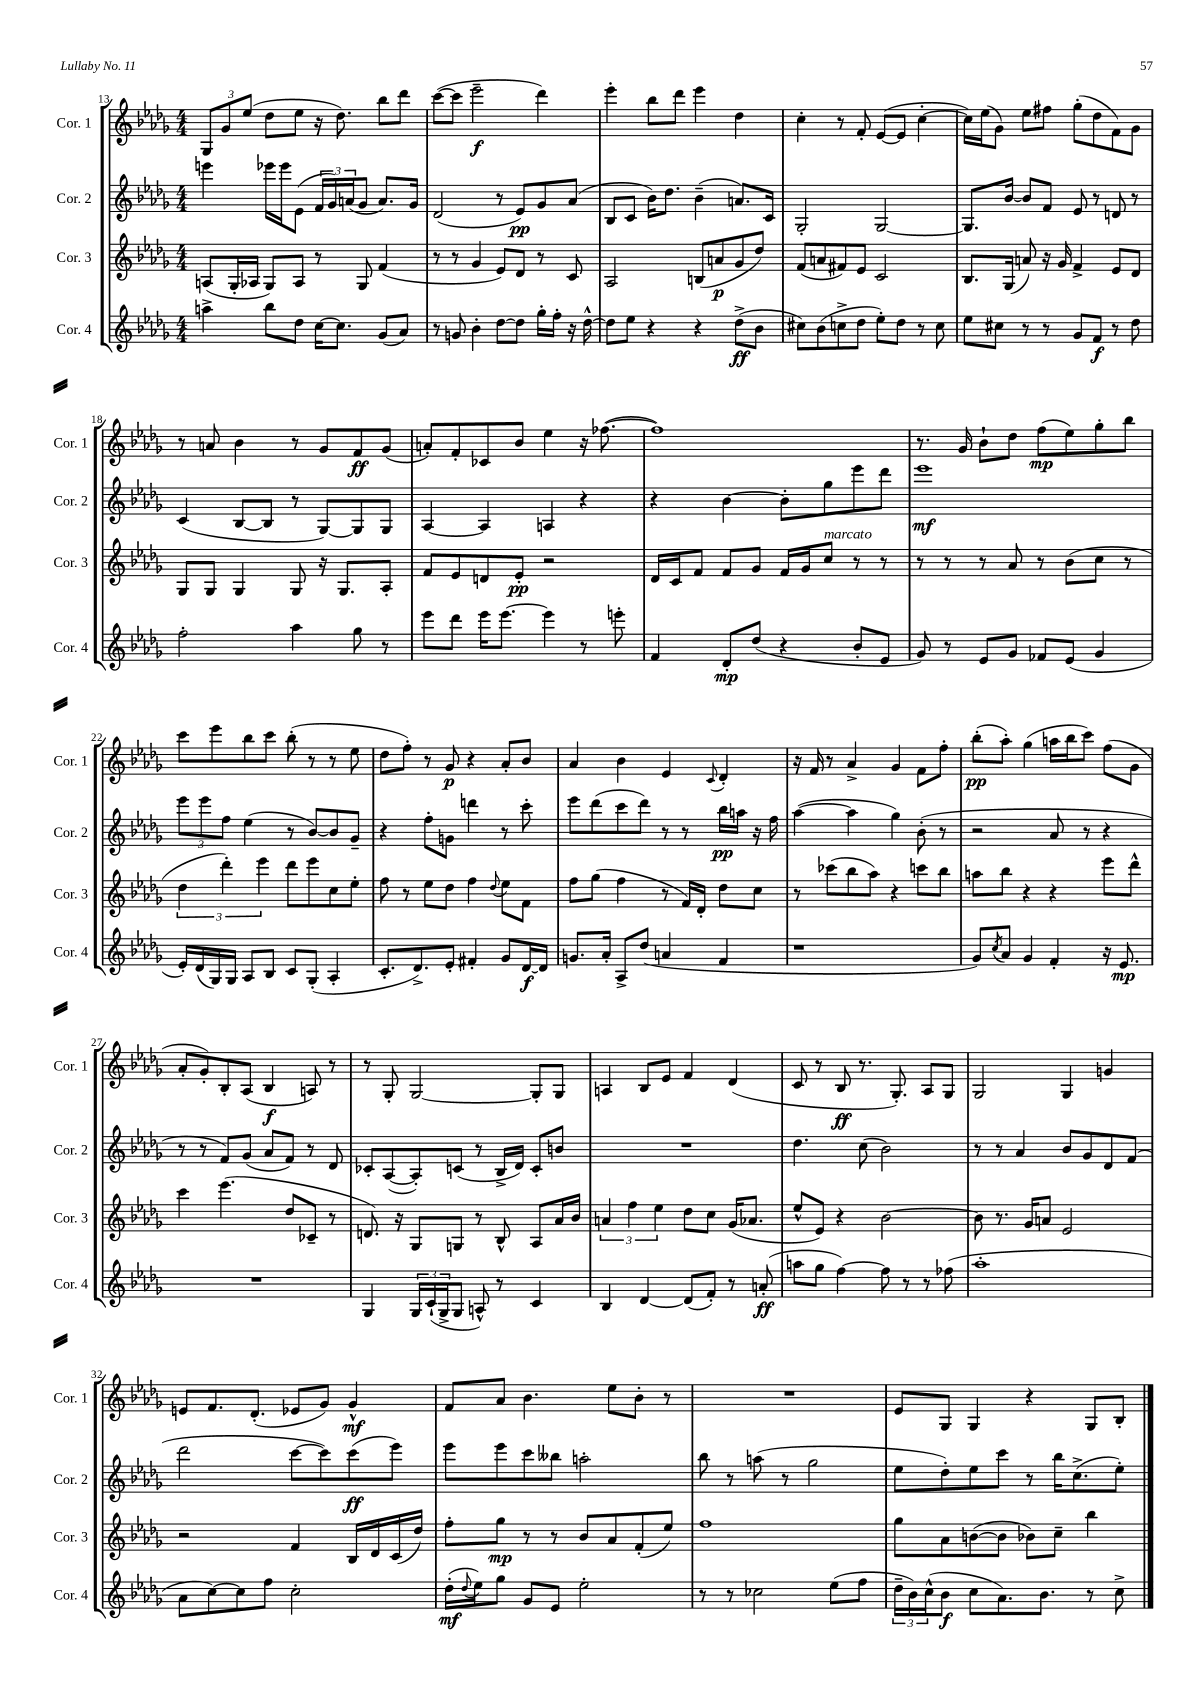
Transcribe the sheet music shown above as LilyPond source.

<<
\new StaffGroup <<
\new Staff = "s0" \with { instrumentName = "Cor. 1" shortInstrumentName = "Cor. 1" } {
    \clef treble \key des \major \numericTimeSignature \time 4/4
    \tuplet 3/2 { ges8 ges'8 ees''8( } des''8 ees''8 r16 des''8.) bes''8 des'''8 |
    c'''8~( c'''8 ees'''2--\f des'''4) |
    ees'''4-. bes''8 des'''8 ees'''4 des''4 |
    c''4-. r8 f'8-. ees'8~( ees'8 c''4~-. |
    c''16) ees''16( ges'8) ees''8 fis''8 ges''8-.( des''8 f'8) ges'8 |
    r8 a'8 bes'4 r8 ges'8 f'8\ff ges'8( |
    a'8-.) f'8-. ces'8 bes'8 ees''4 r16 fes''8.~( |
    fes''1) |
    r8. ges'16 bes'8-! des''8 f''8\mp( ees''8) ges''8-. bes''8 |
    c'''8 ees'''8 bes''8 c'''8 bes''8-.( r8 r8 ees''8 |
    des''8 f''8-.) r8 ges'8\p r4 aes'8-. bes'8 |
    aes'4 bes'4 ees'4 \appoggiatura { c'8 } des'4-. |
    r16 f'16 r8 aes'4-> ges'4 f'8 f''8-. |
    bes''8-.\pp( aes''8-.) ges''4( a''16 bes''16 c'''8) f''8( ges'8 |
    aes'8-. ges'8-.) bes8-. aes8( bes4\f a8) r8 |
    r8 ges8-. ges2~ ges8-. ges8 |
    a4 bes8 ees'8 f'4 des'4( |
    c'8 r8 bes8\ff r8. ges8.-.) aes8 ges8 |
    ges2 ges4 g'4 |
    e'8 f'8. des'8.-.( ees'8 ges'8) ges'4-^\mf |
    f'8 aes'8 bes'4. ees''8 bes'8-. r8 |
    R1 |
    ees'8 ges8 ges4 r4 ges8 bes8-. \bar "|." |
}
\new Staff = "s1" \with { instrumentName = "Cor. 2" shortInstrumentName = "Cor. 2" } {
    \clef treble \key des \major \numericTimeSignature \time 4/4
    e'''4 ees'''16 ees'''16 ees'8( \tuplet 3/2 { f'16 ges'16) a'16( } ges'8 a'8.) ges'16 |
    des'2( r8 ees'8\pp) ges'8 aes'8( |
    bes8 c'8 bes'16) des''8. bes'4--( a'8.) c'16 |
    ges2-. ges2~ |
    ges8. bes'16~ bes'8 f'8 ees'8 r8 d'8 r8 |
    c'4( bes8~ bes8 r8 ges8~) ges8 ges8 |
    aes4~ aes4 a4 r4 |
    r4 bes'4~ bes'8-. ges''8 ees'''8 des'''8 |
    ees'''1\mf |
    \tuplet 3/2 { ees'''8 ees'''8 f''8 } ees''4( r8 bes'8~) bes'8 ges'8-- |
    r4 f''8-. g'8 d'''4 r8 c'''8-. |
    ees'''8 des'''8( c'''8 des'''8) r8 r8 bes''16\pp a''16 r16 f''16 |
    aes''4~( aes''4 ges''4) bes'8-.( r8 |
    r2 aes'8 r8 r4 |
    r8 r8 f'8) ges'8( aes'8 f'8) r8 des'8 |
    ces'8-. aes8~( aes8-.) c'8( r8 bes16-> des'16) c'8-. b'8 |
    R1 |
    des''4. c''8( bes'2) |
    r8 r8 aes'4 bes'8 ges'8 des'8 f'8( |
    des'''2 c'''8~ c'''8) c'''8\ff( ees'''8) |
    ees'''8 ees'''8 c'''8 beses''8 a''2-. |
    bes''8 r8 a''8( r8 ges''2 |
    ees''8 des''8-.) ees''8 c'''8 r8 bes''16 c''8.->( ees''8-.) \bar "|." |
}
\new Staff = "s2" \with { instrumentName = "Cor. 3" shortInstrumentName = "Cor. 3" } {
    \clef treble \key des \major \numericTimeSignature \time 4/4
    a8( ges16-. aes16 ges8) aes8 r8 ges8 f'4( |
    r8 r8 ges'4 ees'8) des'8 r8 c'8 |
    aes2 b8( a'8\p ges'8 des''8) |
    f'8( a'8 fis'8) ees'8 c'2 |
    bes8. ges16( a'8) r16 ges'16 f'4-> ees'8 des'8 |
    ges8 ges8 ges4 ges8 r16 ges8. aes8-. |
    f'8 ees'8 d'8 ees'8-.\pp r2 |
    des'16 c'16 f'8 f'8 ges'8 f'16 ges'16 c''8^\markup { \italic "marcato" } r8 r8 |
    r8 r8 r8 aes'8 r8 bes'8( c''8 r8 |
    \tuplet 3/2 { des''4 des'''4-.) ees'''4 } des'''8 ees'''8 c''8 ees''8-. |
    f''8 r8 ees''8 des''8 f''4 \appoggiatura { des''8 } ees''8 f'8 |
    f''8 ges''8( f''4 r8 f'16) des'16-. des''8 c''8 |
    r8 ces'''8( bes''8 aes''8) r4 c'''8 bes''8 |
    a''8 bes''8 r4 r4 ees'''8 des'''8-^ |
    c'''4 ees'''4.( des''8 ces'8-- r8 |
    d'8.) r16 ges8 g8 r8 bes8-^ aes8 aes'16 bes'16 |
    \tuplet 3/2 { a'4 f''4 ees''4 } des''8 c''8 ges'16( aes'8. |
    ees''8-^ ees'8) r4 bes'2~ |
    bes'8 r8. ges'16 a'8 ees'2 |
    r2 f'4 bes16 des'16 c'16( des''16) |
    f''8-. ges''8\mp r8 r8 bes'8 aes'8 f'8-.( ees''8) |
    f''1 |
    ges''8 aes'8 b'8~( b'8 bes'8) c''8-- bes''4 \bar "|." |
}
\new Staff = "s3" \with { instrumentName = "Cor. 4" shortInstrumentName = "Cor. 4" } {
    \clef treble \key des \major \numericTimeSignature \time 4/4
    a''4-> bes''8 des''8 c''16~ c''8. ges'8( aes'8) |
    r8 g'8 bes'4-. des''8~ des''8 ges''16-. f''16-. r16 des''16~-^ |
    des''8 ees''8 r4 r4 des''8->\ff( bes'8 |
    cis''8) bes'8( c''8-> des''8 ees''8-.) des''8 r8 c''8 |
    ees''8 cis''8 r8 r8 ges'8 f'8\f r8 des''8 |
    f''2-. aes''4 ges''8 r8 |
    ees'''8 des'''8 ees'''16 ees'''8.~ ees'''4 r8 e'''8-. |
    f'4 des'8-.\mp des''8( r4 bes'8-. ees'8 |
    ges'8) r8 ees'8 ges'8 fes'8 ees'8( ges'4 |
    ees'16-.) des'16( ges16) ges16 aes8 bes8 c'8 ges8-.( aes4-. |
    c'8.-. des'8.->) ees'8-. fis'4-. ges'8 des'16~\f des'16 |
    g'8. aes'16-. aes8-> des''8( a'4 f'4 |
    r1 |
    ges'8) \acciaccatura { c''8 } aes'8 ges'4 f'4-. r16 ees'8.\mp |
    R1 |
    ges4 \tuplet 3/2 { ges16 c'16-!( ges16-> } ges8 a8-^) r8 c'4 |
    bes4 des'4~ des'8( f'8-.) r8 a'8-.\ff( |
    a''8 ges''8 f''4~) f''8 r8 r8 fes''8( |
    aes''1-. |
    aes'8 c''8~) c''8 f''8 c''2-. |
    des''16-.\mf( \appoggiatura { des''8 } ees''16) ges''8 ges'8 ees'8 ees''2-. |
    r8 r8 ces''2 ees''8( f''8 |
    \tuplet 3/2 { des''16-- bes'16) c''16-^( } bes'8\f c''8 aes'8.) bes'8. r8 c''8-> \bar "|." |
}
>>
>>
\layout { \context { \Score currentBarNumber = #13 } }
